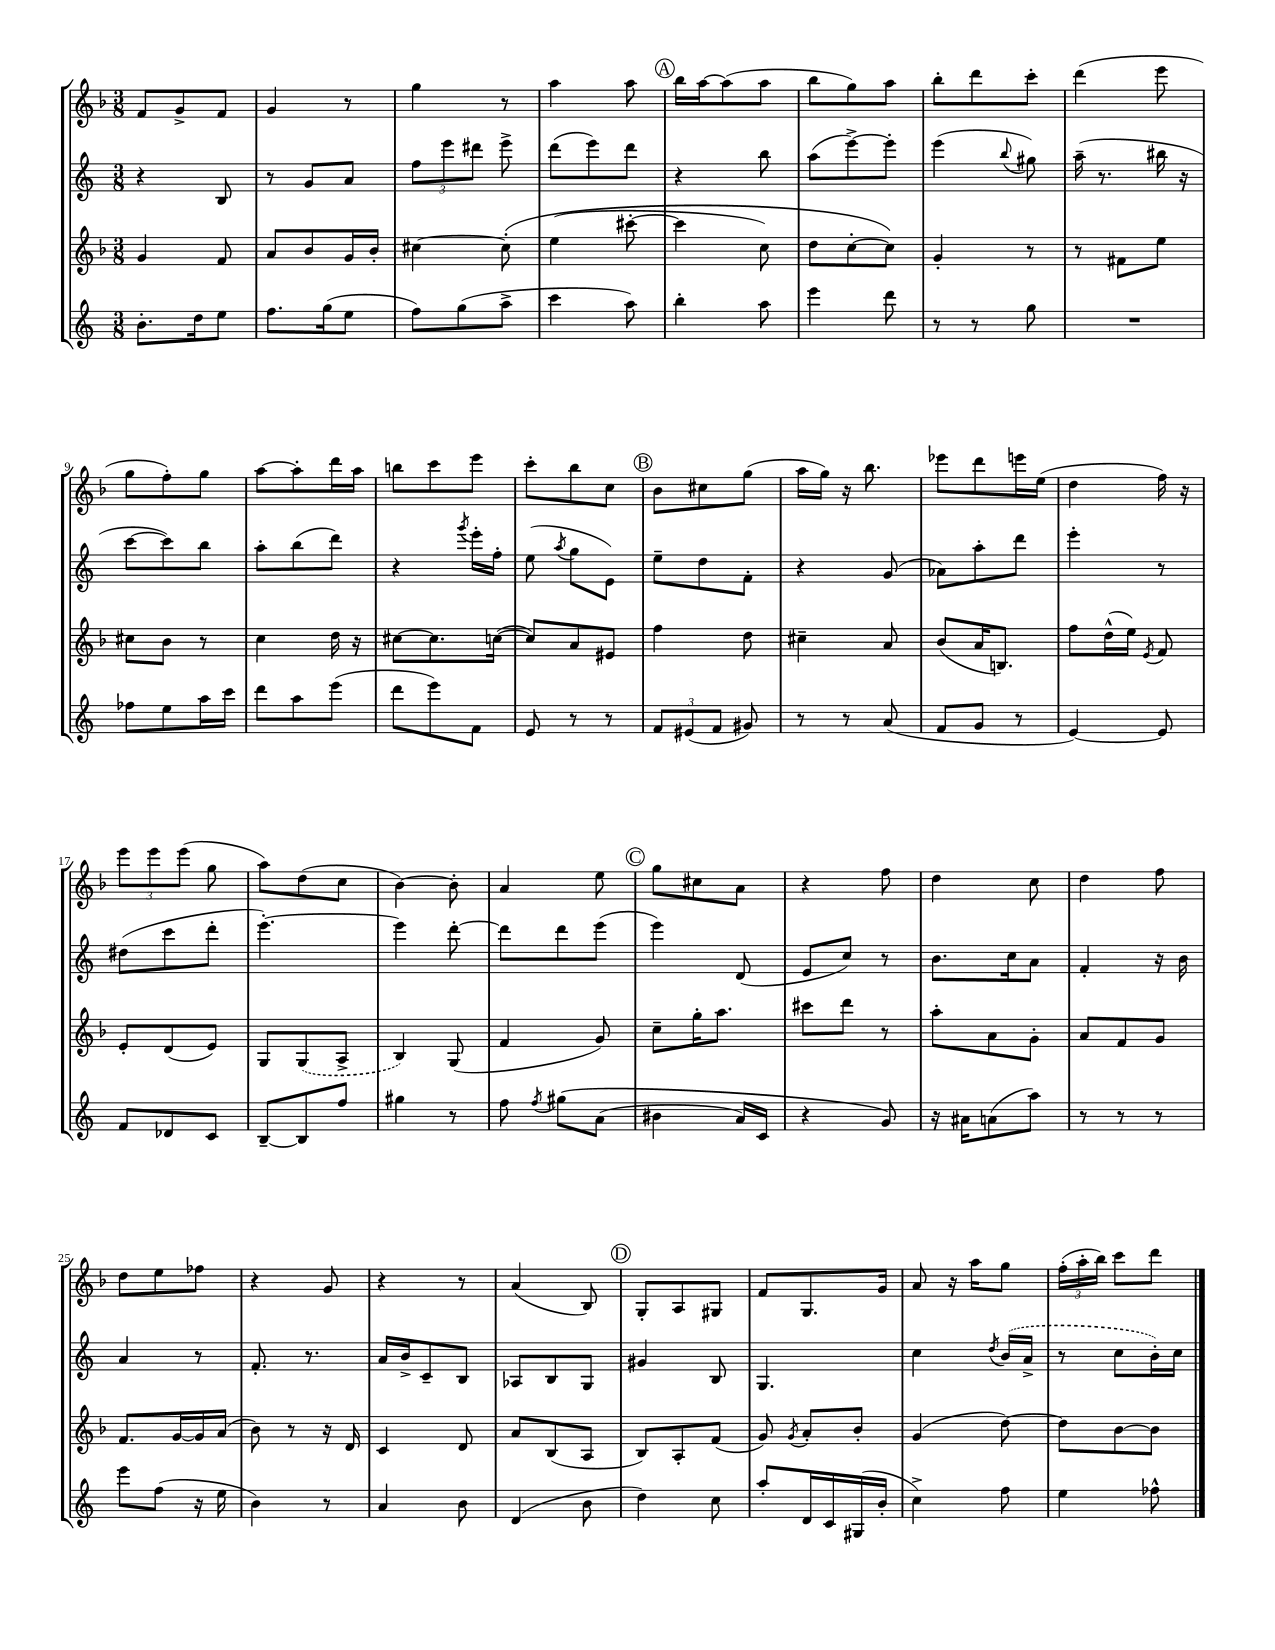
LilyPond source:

<<
\new StaffGroup <<
\new Staff = "s0" {
    \clef treble \key f \major \numericTimeSignature \time 3/8
    \autoBeamOff f'8[ g'8-> f'8] |
    g'4 r8 |
    g''4 r8 |
    a''4 a''8 |
    \mark \markup { \circle "A" } bes''16[ a''16~ a''8( a''8] |
    bes''8[ g''8) a''8] |
    bes''8[-. d'''8 c'''8]-. |
    d'''4( e'''8 |
    g''8[ f''8-.) g''8] |
    a''8[~ a''8-. d'''16 a''16] |
    b''8[ c'''8 e'''8] |
    c'''8[-. bes''8 c''8] |
    \mark \markup { \circle "B" } bes'8[ cis''8 g''8]( |
    a''16[ g''16]) r16 bes''8. |
    ees'''8[ d'''8 e'''16 e''16]( |
    d''4 f''16) r16 |
    \tuplet 3/2 { e'''8[ e'''8 e'''8]( } g''8 |
    a''8[) d''8( c''8] |
    bes'4~) bes'8-. |
    a'4 e''8 |
    \mark \markup { \circle "C" } g''8[ cis''8 a'8] |
    r4 f''8 |
    d''4 c''8 |
    d''4 f''8 |
    d''8[ e''8 fes''8] |
    r4 g'8 |
    r4 r8 |
    a'4( bes8) |
    \mark \markup { \circle "D" } g8[-. a8 gis8] |
    f'8[ g8. g'16] |
    a'8 r16 a''16[ g''8] |
    \tuplet 3/2 { f''16[-.( a''16-. bes''16]) } c'''8[ d'''8] \bar "|." |
}
\new Staff = "s1" {
    \clef treble \key c \major \numericTimeSignature \time 3/8
    \autoBeamOff r4 b8 |
    r8 g'8[ a'8] |
    \tuplet 3/2 { f''8[ e'''8 dis'''8] } e'''8-> |
    d'''8[( e'''8) d'''8] |
    \mark \markup { \circle "A" } r4 b''8 |
    a''8[( e'''8~->) e'''8]-. |
    e'''4( \appoggiatura { b''8 } gis''8) |
    a''16--( r8. bis''16 r16 |
    c'''8[~ c'''8) b''8] |
    a''8[-. b''8( d'''8]) |
    r4 \acciaccatura { g'''8 } e'''16[-. f''16]-. |
    e''8( \acciaccatura { a''8 } g''8[ e'8]) |
    \mark \markup { \circle "B" } e''8[-- d''8 f'8]-. |
    r4 g'8( |
    aes'8[) a''8-. d'''8] |
    e'''4-. r8 |
    dis''8[( c'''8 d'''8]-. |
    e'''4.~-.) |
    e'''4 d'''8~-. |
    d'''8[ d'''8 e'''8]( |
    \mark \markup { \circle "C" } e'''4) d'8( |
    e'8[ c''8]) r8 |
    b'8.[ c''16 a'8] |
    f'4-. r16 b'16 |
    a'4 r8 |
    f'8.-. r8. |
    a'16[ b'16-> c'8-- b8] |
    aes8[ b8 g8] |
    \mark \markup { \circle "D" } gis'4 b8 |
    g4. |
    c''4 \acciaccatura { d''8 } \once \slurDashed b'16[( a'16]-> |
    r8 c''8[ b'16-.) c''16] \bar "|." |
}
\new Staff = "s2" {
    \clef treble \key f \major \numericTimeSignature \time 3/8
    \autoBeamOff g'4 f'8 |
    a'8[ bes'8 g'16 bes'16]-. |
    cis''4~ cis''8-.\( |
    e''4( cis'''8~-. |
    \mark \markup { \circle "A" } cis'''4 c''8) |
    d''8[ c''8~-. c''8]\) |
    g'4-. r8 |
    r8 fis'8[ e''8] |
    cis''8[ bes'8] r8 |
    c''4 d''16 r16 |
    cis''8[~ cis''8. c''16]~( |
    c''8[) a'8 eis'8] |
    \mark \markup { \circle "B" } f''4 d''8 |
    cis''4-- a'8 |
    bes'8[( a'16 b8.]) |
    f''8[ d''16-^( e''16]) \acciaccatura { e'8 } f'8 |
    e'8[-. d'8( e'8]) |
    g8[ \once \slurDashed g8( a8]-> |
    bes4) g8( |
    f'4 g'8) |
    \mark \markup { \circle "C" } c''8[-- g''16-. a''8.] |
    cis'''8[ d'''8] r8 |
    a''8[-. a'8 g'8]-. |
    a'8[ f'8 g'8] |
    f'8.[ g'16~ g'16 a'16]( |
    bes'8) r8 r16 d'16 |
    c'4 d'8 |
    a'8[ bes8( a8] |
    \mark \markup { \circle "D" } bes8[) a8-. f'8]( |
    g'8) \acciaccatura { g'8 } a'8[-. bes'8]-. |
    g'4( d''8~) |
    d''8[ bes'8~ bes'8] \bar "|." |
}
\new Staff = "s3" {
    \clef treble \key c \major \numericTimeSignature \time 3/8
    \autoBeamOff b'8.[-. d''16 e''8] |
    f''8.[ g''16( e''8] |
    f''8[) g''8( a''8]-> |
    c'''4 a''8) |
    \mark \markup { \circle "A" } b''4-. a''8 |
    e'''4 d'''8 |
    r8 r8 g''8 |
    R4. |
    fes''8[ e''8 a''16 c'''16] |
    d'''8[ a''8 e'''8]( |
    d'''8[ e'''8) f'8] |
    e'8 r8 r8 |
    \mark \markup { \circle "B" } \tuplet 3/2 { f'8[ eis'8( f'8] } gis'8) |
    r8 r8 a'8( |
    f'8[ g'8] r8 |
    e'4~) e'8 |
    f'8[ des'8 c'8] |
    b8[~-- b8 f''8] |
    gis''4 r8 |
    f''8 \acciaccatura { f''8 } gis''8[\( a'8]( |
    \mark \markup { \circle "C" } bis'4 a'16[) c'16] |
    r4 g'8\) |
    r16 ais'16[ a'8( a''8]) |
    r8 r8 r8 |
    e'''8[ f''8]( r16 e''16 |
    b'4) r8 |
    a'4 b'8 |
    d'4( b'8 |
    \mark \markup { \circle "D" } d''4) c''8 |
    a''8[-. d'16 c'16 gis16( b'16]-. |
    c''4->) f''8 |
    e''4 fes''8-^ \bar "|." |
}
>>
>>
